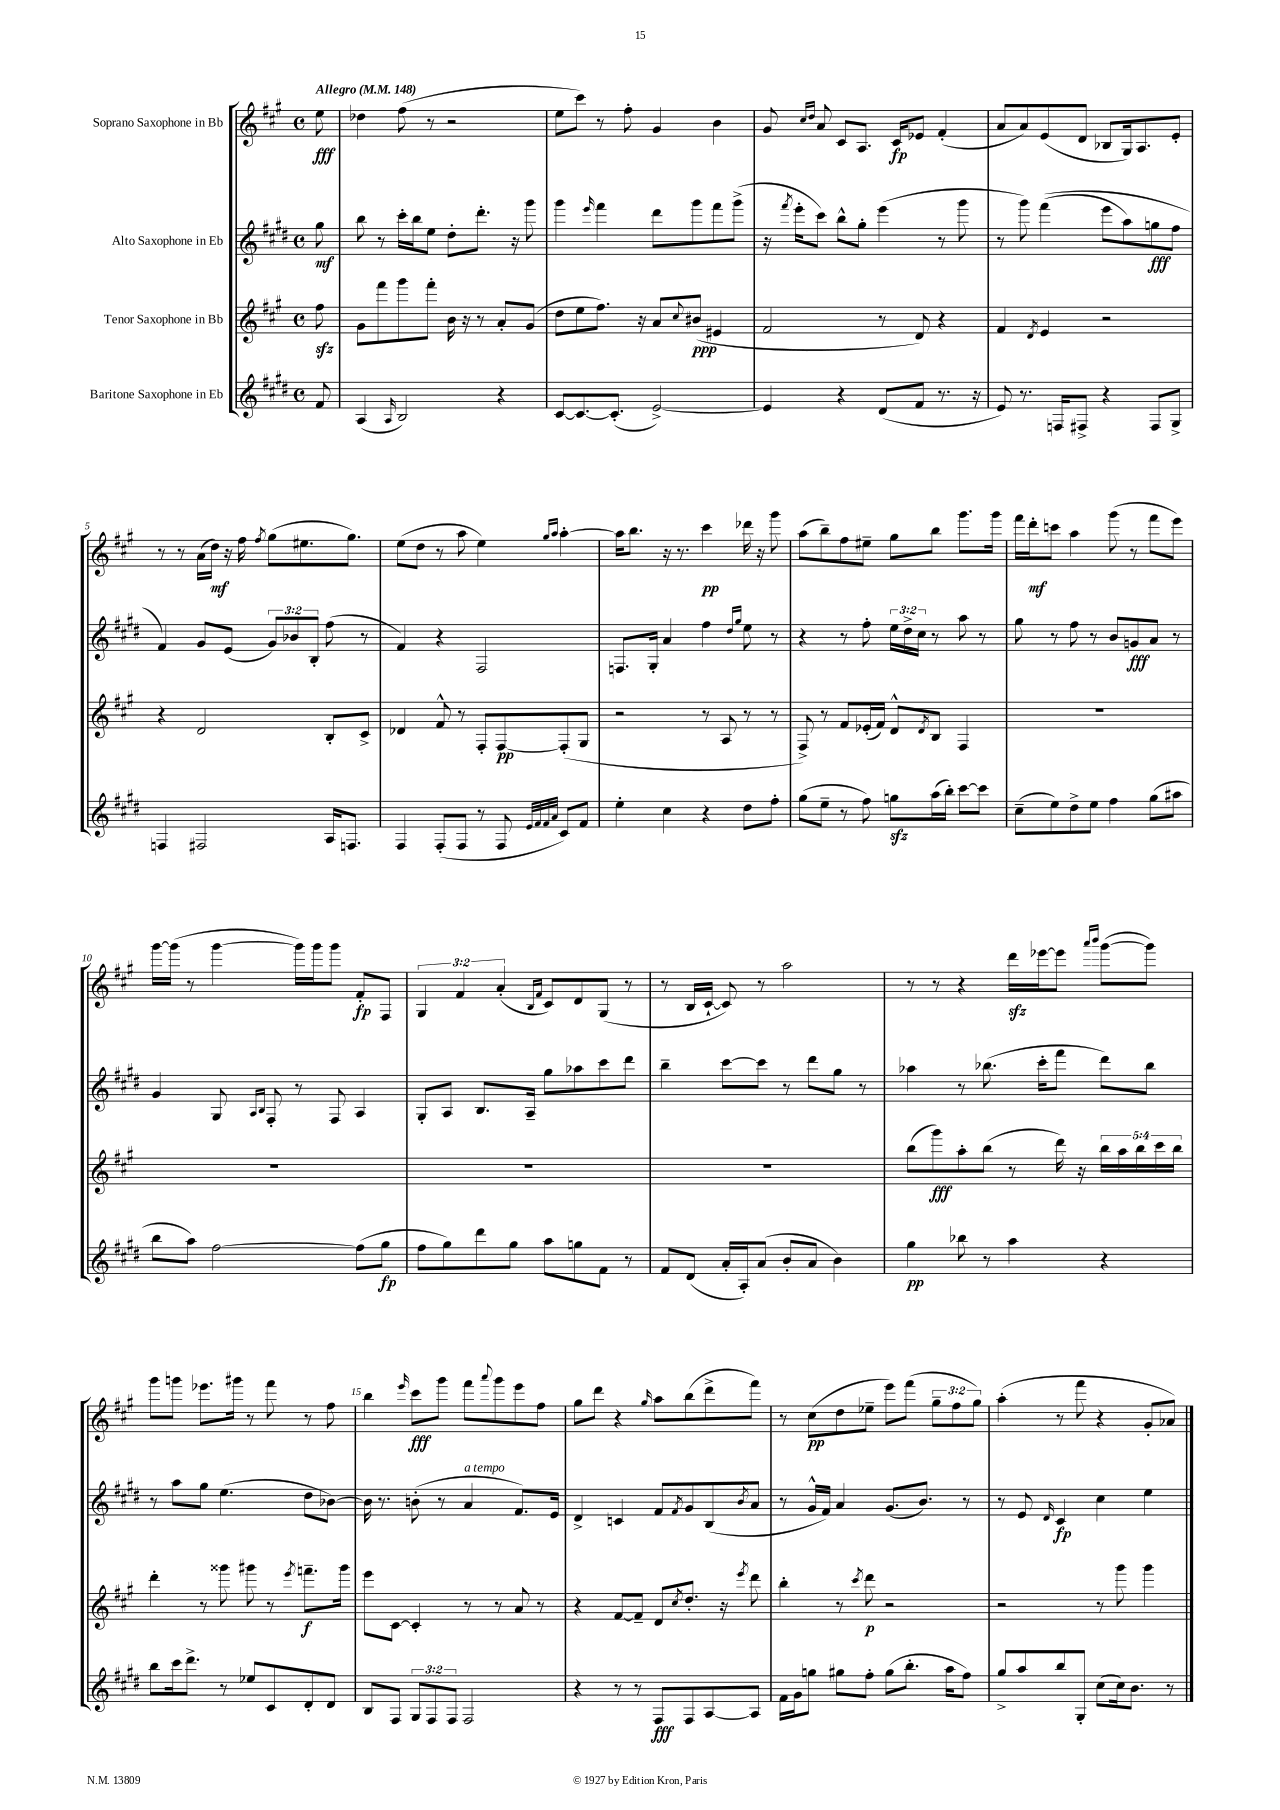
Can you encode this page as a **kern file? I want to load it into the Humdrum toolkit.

**kern	**kern	**kern	**kern
*staff4	*staff3	*staff2	*staff1
*clefG2	*clefG2	*clefG2	*clefG2
*k[f#c#g#d#]	*k[f#c#g#]	*k[f#c#g#d#]	*k[f#c#g#]
*M4/4	*M4/4	*M4/4	*M4/4
*met(c)	*met(c)	*met(c)	*met(c)
*MM148	*MM148	*MM148	*MM148
8f#	8ff#	8gg#	8ee
=	=	=	=
(4A	8g#	8bb	4dd-
.	8fff#	8r	.
16qqA	.	.	.
2B)	8ggg#	16ccc#'	(8ff#
.	.	16bb	.
.	8fff#'	8ee	8r
.	16b	8dd#'	2r
.	16r	.	.
.	8r	8.ddd#'	.
4r	8a'	.	.
.	.	16r	.
.	(8g#	8ggg#	.
=	=	=	=
[8c#	8dd	4ggg#	8ee
8.c#_	8ee	.	8ccc#)
.	.	16qqeee	.
.	8.ff#)	4fff#	8r
(8.c#']	.	.	.
.	.	.	8ff#'
.	16r	.	.
[2e^)	8a	8ddd#	4g#
.	8qqcc#	.	.
.	(8b#	8ggg#	.
.	4e#	8fff#	4b
.	.	(8ggg#^	.
=	=	=	=
4e]	2f#	16r	8g#
.	.	8qfff#	.
.	.	16eee'	.
.	.	.	16qqcc#
.	.	.	16qqdd
.	.	8ccc#)	8a
4r	.	8bb^^	8c#
.	.	8gg#'	8.A
(8d#	8r	(4eee	.
.	.	.	16c#
8f#	8d)	.	8e-
8.r	4r	8r	(4f#'
.	.	8ggg#	.
16r	.	.	.
=	=	=	=
8e)	4f#	8r	8a
8.r	.	8ggg#)	8a)
.	8qd	.	.
.	4e	&((4fff#	(8e
16F	.	.	.
8F#^	.	.	8d
4r	2r	8eee	8B-
.	.	8aa)	16G#)
.	.	.	8.A
8F#	.	8gg	.
8G#^	.	8ff#	8e'
=	=	=	=
4F	4r	4f#&)	8r
.	.	.	8r
2F#	2d	8g#	(16a
.	.	.	16dd)
.	.	(8e	16r
.	.	.	16ff#
.	.	.	8qff#
.	.	12g#)	(8gg#
.	.	12b-	.
.	.	.	8.ee#
.	.	12B'	.
16A	8B'	(8ff#	.
8.F	.	.	8.gg#)
.	8c#^	8r	.
=	=	=	=
4F#	4d-	4f#)	(8ee
.	.	.	8dd
(8F#'	8f#^^	4r	8r
8F#	8r	.	8aa
8r	8F#'	2F#	4ee)
8F#	[8F#	.	.
32qqe	.	.	.
32qqf#	.	.	.
32qqf#	.	.	16qqgg#
32qqa	.	.	16qqaa
8c#)	(8F#']	.	[4aa'
8f#	8G#	.	.
=	=	=	=
4ee'	2r	8.F	16aa]
.	.	.	8.bb
.	.	16G#'	.
4cc#	.	4a	16r
.	.	.	8.r
4r	8r	4ff#	4ccc#
.	8A	.	.
.	.	16qqdd#	.
.	.	16qqgg#	.
8dd#	8r	8ee	16ddd-
.	.	.	16r
8ff#'	8r	8r	8ggg#
=	=	=	=
(8gg#	8F#^)	4r	(8aa
8ee~	8r	.	8bb~)
8r	8f#	8r	8ff#
8ff#)	(16e-'	8ff#'	8ee#~
.	16f#)	.	.
8gg	8d^^	24ee	8gg#
.	.	24dd#^	.
.	.	24cc#	.
.	8qd	.	.
(16aa	8B	8r	8bb
16bb')	.	.	.
[8ccc#	4F#	8aa	8.ggg#
8ccc#]	.	8r	.
.	.	.	16ggg#
=	=	=	=
(8cc#~	1r	8gg#	16fff#
.	.	.	16ddd'
8ee)	.	8r	8ccc
8dd#^	.	8ff#	4aa
8ee	.	8r	.
4ff#	.	8b	(8ggg#
.	.	8g	8r
(8gg#	.	8a	8fff#
8aa#	.	8r	8eee)
=	=	=	=
8bb	1r	4g#	[16ggg#
.	.	.	(16ggg#]
8aa)	.	.	8r
[2ff#	.	8G#	[4ggg#
.	.	16qqA	.
.	.	16qqB	.
.	.	8F#'	.
.	.	8r	16ggg#])
.	.	.	16ggg#
.	.	8F#	8ggg#
(8ff#]	.	4A	8f#'
8gg#	.	.	8F#
=	=	=	=
8ff#	1r	8G#'	6G#
8gg#)	.	8A	.
.	.	.	6f#
8ddd#	.	8.B	.
.	.	.	(6a'
8gg#	.	.	.
.	.	16A~	.
.	.	.	16qqB
.	.	.	16qqf#
8aa	.	8gg#	8c#)
8gg	.	8aa-	8d
8f#	.	8ccc#	(8G#
8r	.	8ddd#	8r
=	=	=	=
8f#	1r	4bb~	8r
(8d#	.	.	16B
.	.	.	[16c#`
16a'	.	[8ccc#	8c#])
16A')	.	.	.
(8a	.	8ccc#]	8r
8b'	.	8r	2aa
8a	.	8ddd#	.
4b)	.	8gg#	.
.	.	8r	.
=	=	=	=
4gg#	(8bb	4aa-	8r
.	8ggg#)	.	8r
8bb-	8aa'	8r	4r
8r	(8bb	(8.bb-	.
4aa	8r	.	16ddd
.	.	16ccc#'	[16eee-
.	16ddd)	8fff#	8eee-]
.	16r	.	.
.	.	.	16qqaaa
.	.	.	16qqbbb
4r	20bb	8ddd#)	([8ggg#
.	20aa	.	.
.	20bb	.	.
.	.	8bb-	8ggg#])
.	20ccc#	.	.
.	20bb	.	.
=	=	=	=
8bb	4ddd'	8r	8ggg#
16ccc#	.	8aa	8ggg
8.ddd#^	.	.	.
.	8r	8gg#	8.eee-
8r	8ggg##	(4.ee	.
.	.	.	16ggg#
8ee-	8ggg#	.	8r
8c#	8r	.	8fff#
.	8qeee	.	.
8d#'	8.fff~	8dd#	8r
8d#	.	[8b-)	8ff#
.	16ggg#	.	.
=	=	=	=
8B	8eee	16b-]	4bb
.	.	8.r	.
8F#	[8c#	.	.
.	.	.	16qqeee
12G#	4c#']	(8b'	8ccc#
12F#	.	.	.
.	.	8r	8ggg#
12F#	.	.	.
2F#	8r	4a	8fff#
.	.	.	8qqaaa
.	8r	.	8ggg#
.	8a	8.f#)	8eee
.	8r	.	8ff#
.	.	16e	.
=	=	=	=
4r	4r	4d#^	8gg#
.	.	.	8ddd
8r	[8f#	4c	4r
8r	8f#~]	.	.
.	.	.	16qqgg#
8F#	8d	8f#	8aa
.	8qcc#	8qf#	.
8F#	8.dd'	8g#	(8bb
[8A	.	(8B	8ddd^
.	16r	.	.
.	8qeee	8qb	.
8A]	8ddd	8a	8fff#)
=	=	=	=
16f#	4bb'	8r	8r
16g#	.	.	.
8gg	.	16g#^^	(8cc#
.	.	16f#)	.
8gg#	8r	4a	8dd
.	8qccc#	.	.
8ff#'	8ddd	.	8ee-~
(8gg#	2r	(8.g#	8eee)
8.bb'	.	.	(8fff#
.	.	8.b)	.
.	.	.	12gg#~
16aa	.	.	.
.	.	.	12ff#
8ff#)	.	8r	.
.	.	.	12gg#)
=	=	=	=
8gg#^	2r	8r	(4aa'
8aa	.	8e	.
.	.	16qqd#	.
8bb	.	4c#	8r
8G#'	.	.	8fff#
(8cc#	8r	4cc#	4r
16cc#)	8ggg#	.	.
8.b	.	.	.
.	4ggg#	4ee	8g#'
8r	.	.	8a-)
==	==	==	==
*-	*-	*-	*-
